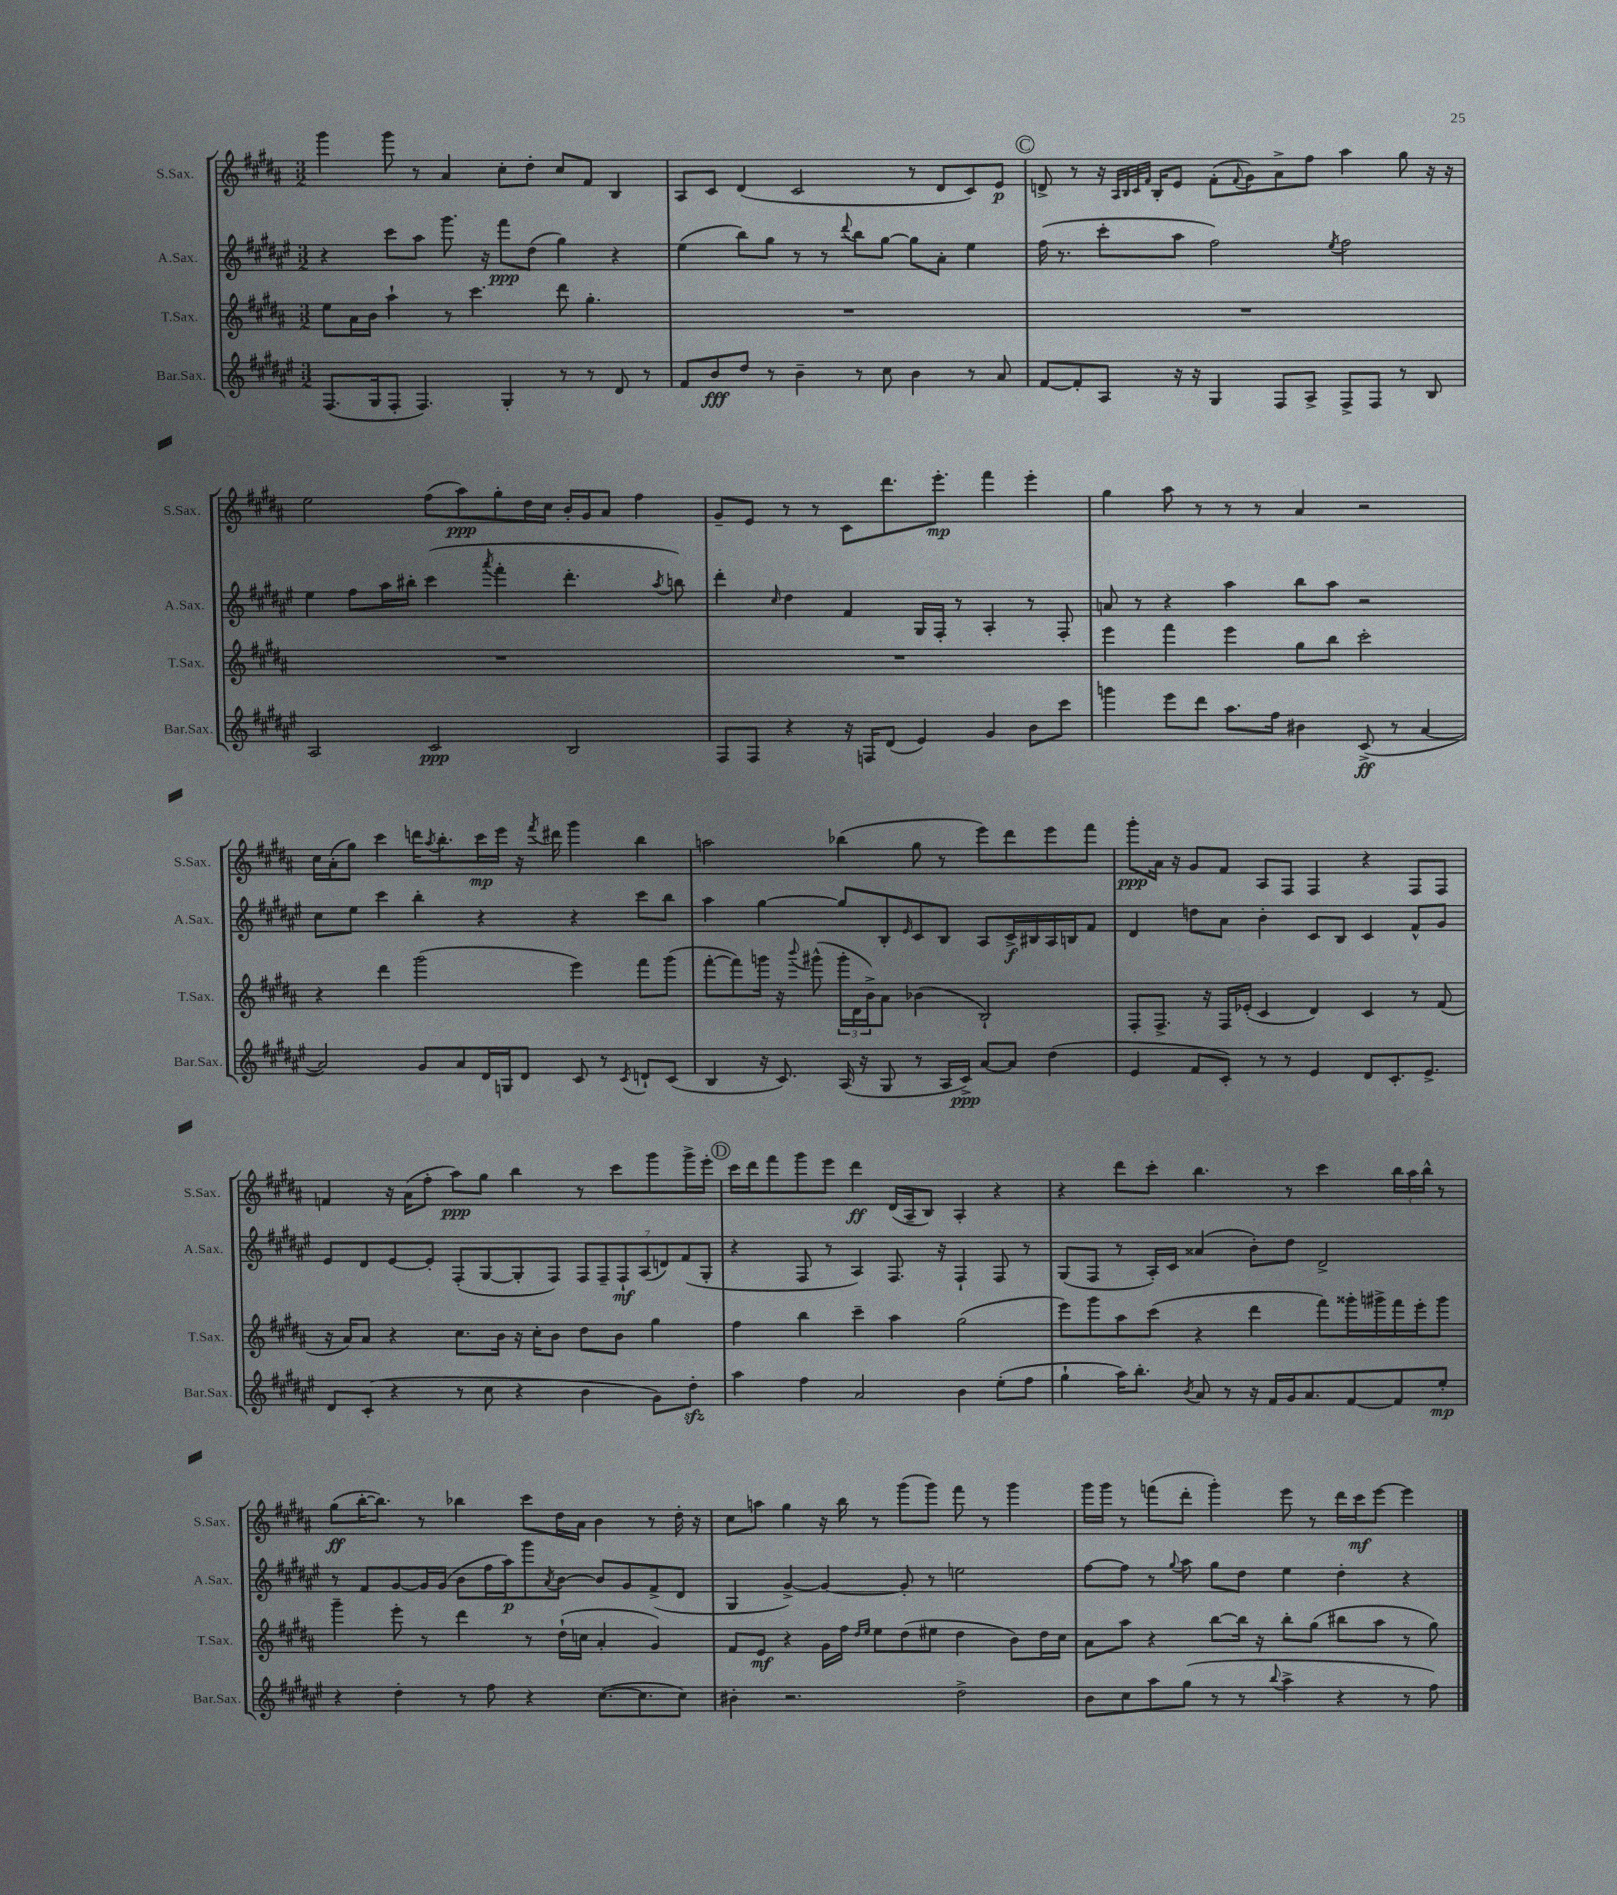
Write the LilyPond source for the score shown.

<<
\new StaffGroup <<
\new Staff = "s0" \with { instrumentName = "S.Sax." shortInstrumentName = "S.Sax." } {
    \clef treble \key b \major \numericTimeSignature \time 3/2
    gis'''4 gis'''8 r8 ais'4 cis''8-. dis''8-. cis''8 fis'8 b4 |
    ais8 cis'8 dis'4( cis'2 r8 dis'8 cis'8) e'8\p |
    \mark \markup { \circle "C" } d'8-> r8 r16 \grace { ais32 b32 cis'32 fis'32 } b16-. e'8 fis'8-.( \appoggiatura { fis'8 } gis'8) ais'8-> fis''8 ais''4 gis''8 r16 r16 |
    e''2 fis''8( ais''8\ppp) gis''8-. dis''16 cis''16 b'16-. gis'16 ais'8 fis''4 |
    gis'8-- e'8 r8 r8 cis'8 dis'''8. e'''8.-.\mp fis'''4 e'''4-. |
    gis''4 ais''8 r8 r8 r8 ais'4 r2 |
    cis''16 ais'16-.( gis''8) cis'''4 d'''16 \acciaccatura { ais''8 } b''8.-. cis'''16\mp e'''16 r16 \acciaccatura { fis'''8 } dis'''16 gis'''4 b''4 |
    a''2 bes''4( gis''8 r8 e'''8) dis'''8 e'''8 fis'''8 |
    gis'''8-.\ppp ais'16 r16 gis'8 fis'8 ais8 fis8 fis4 r4 fis8 fis8 |
    f'4 r16 ais'16( fis''8-. ais''8\ppp) gis''8 b''4 r8 cis'''8 gis'''8 gis'''16-> e'''16-. |
    \mark \markup { \circle "D" } cis'''16 dis'''16 fis'''8 gis'''8 e'''8 dis'''4\ff dis'16( ais16-- b8) ais4-. r4 |
    r4 dis'''8 cis'''8-. b''4. r8 cis'''4 \tuplet 3/2 { b''16 ais''16 b''16-^ } r8 |
    gis''8\ff( b''16~-. b''8.) r8 bes''4 cis'''8 dis''16 ais'16 b'4 r8 dis''16-. r16 |
    cis''8 a''8 gis''4 r16 b''16 r8 gis'''8( gis'''8) fis'''8 r8 gis'''4 |
    gis'''16 gis'''16 r8 f'''8( dis'''8-. gis'''4-.) e'''8 r8 dis'''16 cis'''16\mf e'''8~ e'''4 \bar "|." |
}
\new Staff = "s1" \with { instrumentName = "A.Sax." shortInstrumentName = "A.Sax." } {
    \clef treble \key fis \major \numericTimeSignature \time 3/2
    r4 cis'''8 ais''8 gis'''8. r16 fis'''8\ppp dis''8( gis''4) r4 |
    eis''4( b''8) gis''8 r8 r8 \appoggiatura { dis'''8 } b''8 gis''8~ gis''8 ais'8-. eis''4 |
    \mark \markup { \circle "C" } fis''16( r8. cis'''8-. ais''8 fis''2) \acciaccatura { eis''8 } fis''2 |
    eis''4 fis''8 ais''16 bis''16-. cis'''4( \acciaccatura { ais'''8 } fis'''4-. dis'''4.-. \acciaccatura { ais''8 } b''8) |
    dis'''4-. \grace { cis''16 } dis''4 fis'4 gis16 fis16-. r8 ais4-. r8 fis8-. |
    a'8 r8 r4 ais''4 b''8 ais''8 r2 |
    cis''8 eis''8 cis'''4 b''4-. r4 r4 cis'''8 b''8 |
    ais''4 gis''4~ gis''8 b8-. \grace { eis'16 } cis'8 b8 ais8 cis'16->\f bis16 ais16 b16 fis'8 |
    dis'4 d''8 ais'8 b'4-. cis'8 b8 cis'4 fis'8-^ gis'8 |
    eis'8 dis'8 eis'8~ eis'8-. fis8-.( gis8~ gis8-. fis8) \tuplet 7/4 { fis8 fis8-- fis8-!\mf ais8( d'8) fis'8( gis8-. } |
    \mark \markup { \circle "D" } r4 fis8 r8 ais4) fis8. r16 fis4-! fis8 r8 |
    gis8( fis8 r8 ais16-.) cis'16 aisis'4( b'8-.) dis''8 dis'2-> |
    r8 fis'8 gis'8~ gis'16 gis'16( b'8 fis''16 ais''16\p) gis'''8 \acciaccatura { ais'8 } b'8~ b'8 gis'8 fis'8->( dis'8 |
    gis4 gis'4~->) gis'4~ gis'8-. r8 e''2 |
    fis''8~ fis''8 r8 \appoggiatura { gis''8 } ais''8 gis''8 dis''8 eis''4 dis''4-. r4 \bar "|." |
}
\new Staff = "s2" \with { instrumentName = "T.Sax." shortInstrumentName = "T.Sax." } {
    \clef treble \key b \major \numericTimeSignature \time 3/2
    e''8 ais'16 b'16 ais''4-! r8 cis'''4. dis'''8 gis''4.-. |
    R1. |
    \mark \markup { \circle "C" } R1. |
    R1. |
    R1. |
    e'''4 fis'''4 e'''4 gis''8 b''8 cis'''2-. |
    r4 dis'''4 gis'''2( e'''4) fis'''8 gis'''8( |
    fis'''8~-. fis'''8) g'''16 r16 \appoggiatura { b'''8 } gis'''8-^( \tuplet 3/2 { gis'''16-. dis'16 b'16->) } ais'8 bes'4( b2-!) |
    fis8-. fis8.-> r16 fis16 ees'16-.( cis'4 dis'4) cis'4 r8 fis'8( |
    r16 ais'16) ais'8 r4 cis''8. b'16 r16 cis''16-. b'8 dis''8 b'8 gis''4 |
    \mark \markup { \circle "D" } fis''4 b''4 cis'''4-- ais''4 gis''2( |
    e'''8) gis'''8 ais''8 cis'''8( r4 dis'''4 fis'''8) gisis'''16-. gis'''16-> fis'''16 e'''16-. gis'''8 |
    gis'''4-- e'''8-. r8 dis'''4 r8 dis''16-!( c''16 ais'4-. gis'4) |
    fis'8 e'8\mf r4 gis'16 fis''16 \grace { dis''16 e''16 } e''8 dis''8( eis''8 dis''4 b'8) dis''16 cis''16 |
    ais'8 ais''8 r4 b''8~ b''16 r16 b''8-. gis''8( bis''8 ais''8 r8 gis''8) \bar "|." |
}
\new Staff = "s3" \with { instrumentName = "Bar.Sax." shortInstrumentName = "Bar.Sax." } {
    \clef treble \key fis \major \numericTimeSignature \time 3/2
    fis8.( gis16 fis8-. fis4.) gis4-. r8 r8 dis'8 r8 |
    fis'8 b'8\fff dis''8 r8 b'4-- r8 cis''8 b'4 r8 ais'8 |
    \mark \markup { \circle "C" } fis'8~ fis'8-. ais8 r16 r16 gis4 fis8 ais8-> fis8-> fis8 r8 b8 |
    ais2 cis'2\ppp b2 |
    fis8 fis8 r4 r16 f16 dis'8( eis'4) gis'4 b'8 cis'''8 |
    g'''4 eis'''8 dis'''8 ais''8. fis''16 bis'4 cis'8->\ff( r8 ais'4~ |
    ais'2) gis'8 ais'8 dis'16 g16 dis'8 cis'8 r8 \acciaccatura { cis'8 } d'8-! cis'8( |
    b4 r16 cis'8.) ais16( r16 gis8 r8 ais16 cis'16->\ppp) ais'8~ ais'8 dis''4( |
    eis'4 fis'8 cis'8-.) r8 r8 eis'4 dis'8 cis'8.-. eis'8.-> |
    dis'8 cis'8-.( r4 r8 cis''8 r4 b'4 gis'8) dis''8-.\sfz |
    \mark \markup { \circle "D" } ais''4 fis''4 ais'2 b'4 eis''8-.( fis''8 |
    gis''4-! ais''16) b''8.-. \acciaccatura { b'8 } ais'8 r8 r16 fis'16 gis'16 ais'8. fis'8~ fis'8 eis''8-.\mp |
    r4 dis''4-. r8 fis''8 r4 cis''8.~( cis''8. cis''8) |
    bis'4-. r2. dis''2-> |
    b'8 cis''8 ais''8 gis''8( r8 r8 \appoggiatura { b''8 } ais''4-> r4 r8 fis''8) \bar "|." |
}
>>
>>
\layout { \context { \Score \remove "Bar_number_engraver" } }
